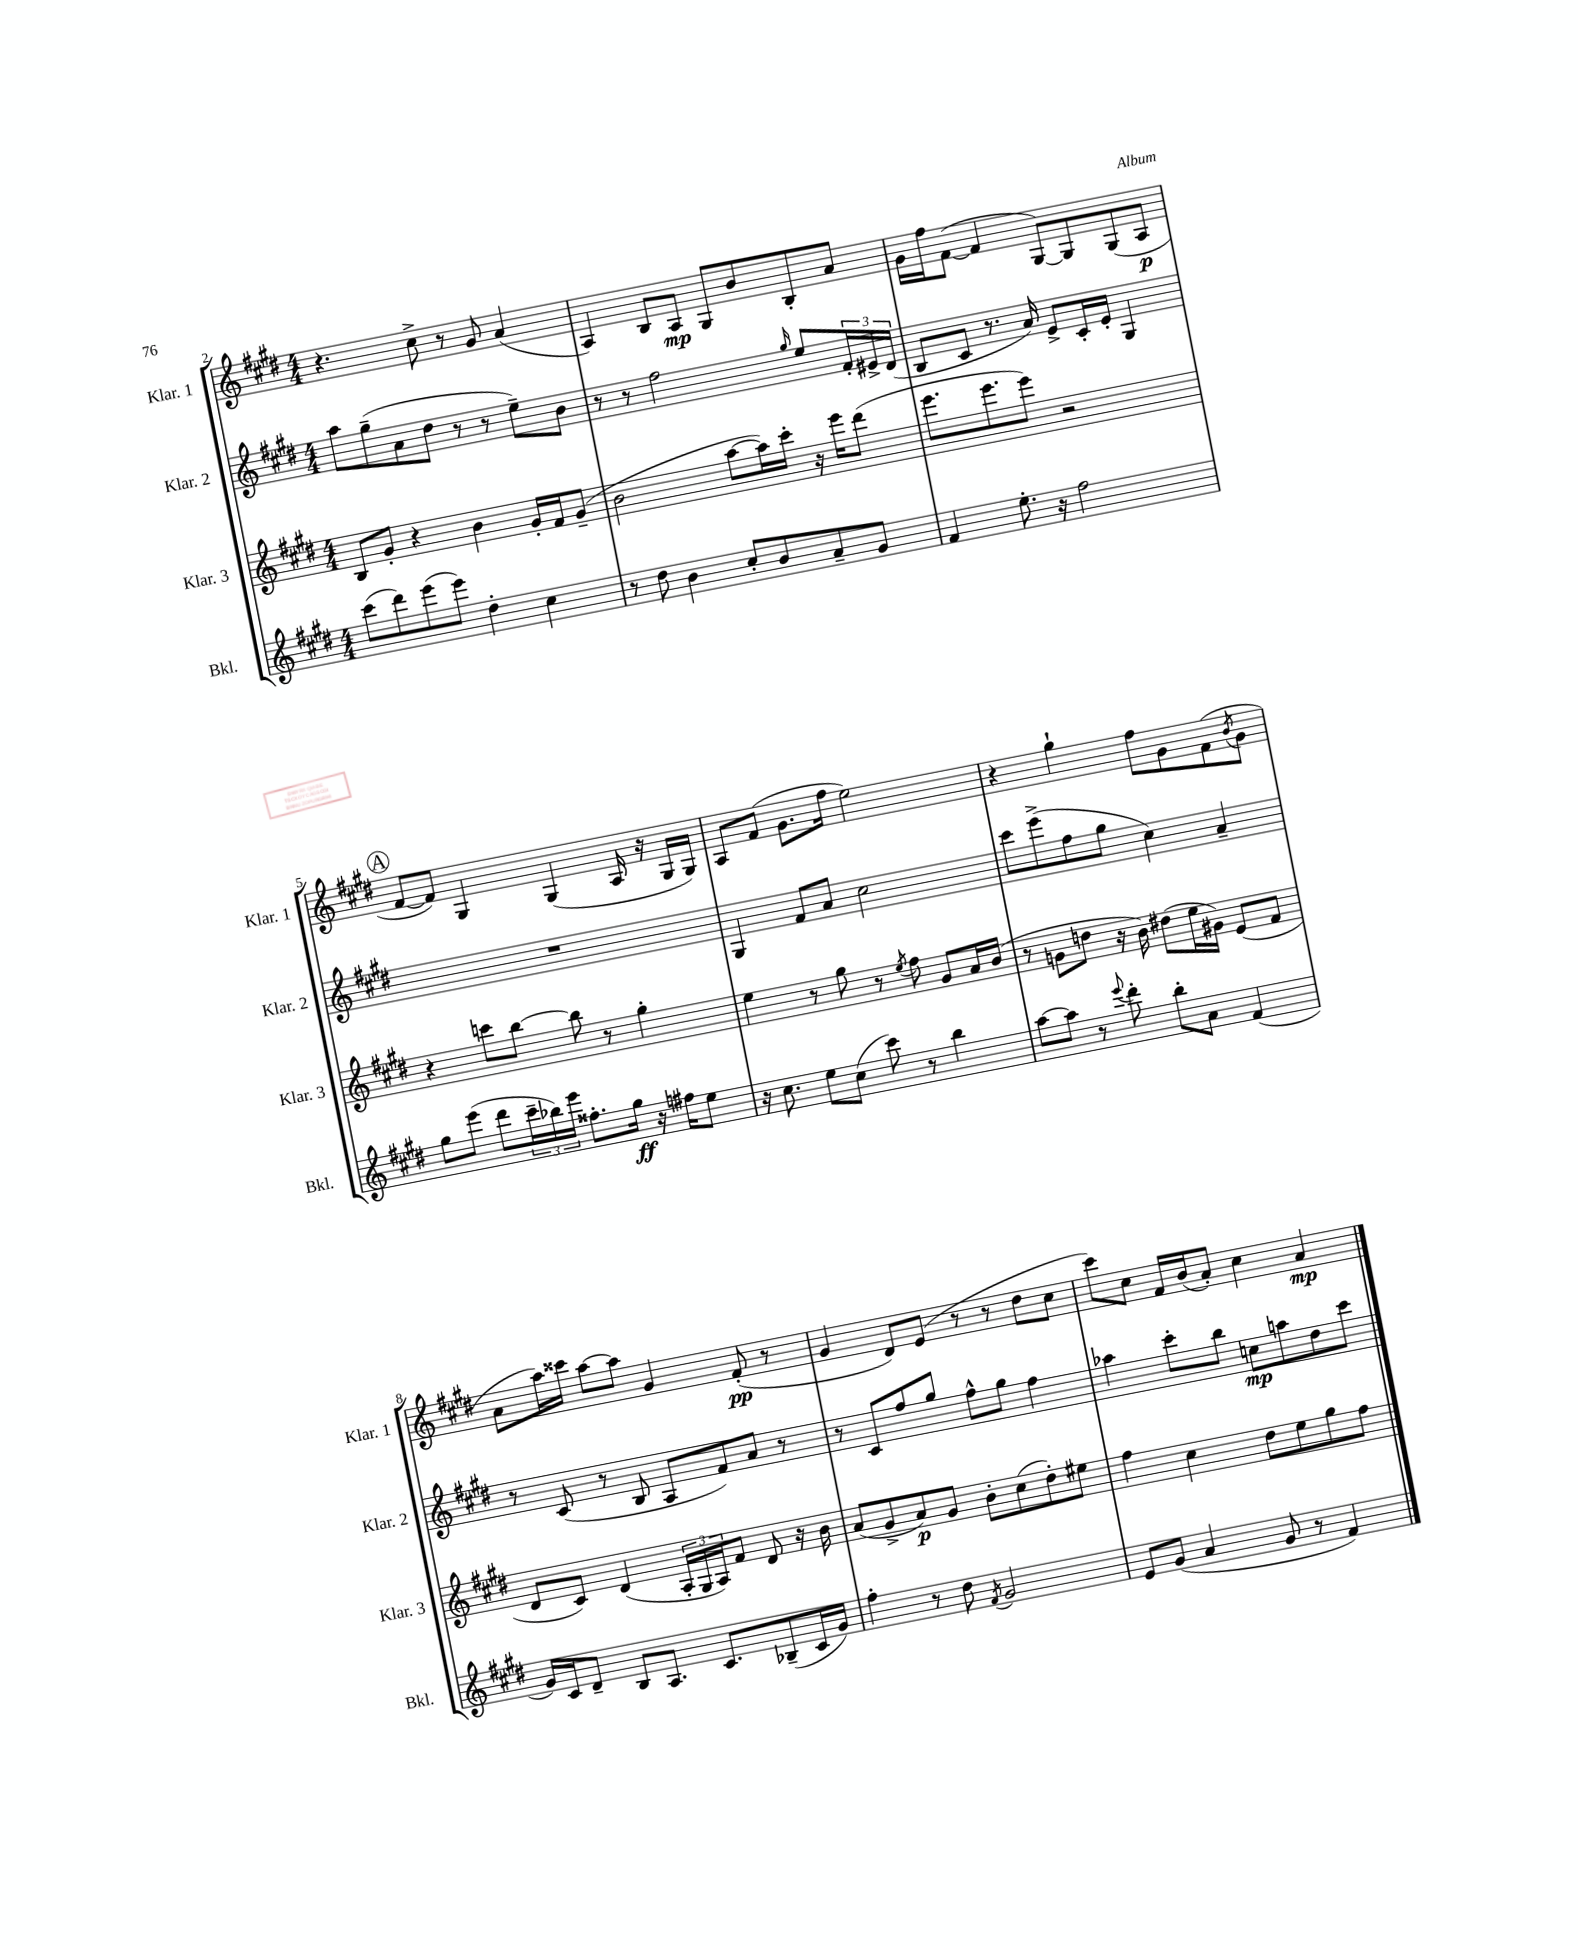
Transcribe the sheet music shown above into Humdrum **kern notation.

**kern	**kern	**kern	**kern
*staff4	*staff3	*staff2	*staff1
*clefG2	*clefG2	*clefG2	*clefG2
*k[f#c#g#d#]	*k[f#c#g#d#]	*k[f#c#g#d#]	*k[f#c#g#d#]
*M4/4	*M4/4	*M4/4	*M4/4
(8ccc#	8B	8aa	4.r
8ddd#)	8g#'	(8gg#~	.
(8eee	4r	8a	.
8eee)	.	8dd#	8cc#^
4dd#'	4b	8r	8r
.	.	8r	8g#
4cc#	16g#'	8ee~)	(4a
.	16f#	.	.
.	(8g#~	8b	.
=	=	=	=
8r	2b	8r	4A)
8dd#	.	8r	.
4b	.	2ff#	8B
.	.	.	8A
8cc#'	[8aa	.	8G#
8b	16aa])	.	8b
.	16ccc#'	.	.
.	.	16qqgg#	.
8a~	16r	8ee	8B'
.	16eee	.	.
8g#	(8ddd#	24f#'	8a
.	.	24e#^	.
.	.	(24d#	.
=	=	=	=
4f#	8.eee	8B	16g#
.	.	.	16ff#
.	.	8c#	([8f#
.	8.eee	.	.
8.ee'	.	8.r	4f#]
.	8eee)	.	.
16r	.	16a)	.
2ff#	2r	8e^	[8G#)
.	.	16c#'	8G#]
.	.	16e'	.
.	.	4G#	(8G#
.	.	.	8A
=	=	=	=
8gg#	4r	1r	[8f#
(8eee	.	.	8f#])
8ddd#	8ccc	.	4G#
24ccc#~	[8bb	.	.
24bb-)	.	.	.
24eee	.	.	.
8.ff##'	8bb]	.	(4G#
.	8r	.	.
16gg#	.	.	.
16r	4gg#'	.	16A
16ff#	.	.	16r
8ee	.	.	16G#
.	.	.	16G#)
=	=	=	=
16r	4ee	4G#	8A
8.cc#	.	.	.
.	.	.	(8f#
8ee	8r	8f#	8.g#
(8cc#	8gg#	8a	.
.	.	.	16ff#
8ccc#)	8r	2cc#	2ee)
.	8qee	.	.
8r	8ff#	.	.
4bb	8g#	.	.
.	16a	.	.
.	(16b	.	.
=	=	=	=
[8aa	8r	8ccc#	4r
8aa]	8g	(8eee^	.
8r	8dd	8ff#	4gg#`
8qqeee	.	.	.
8ddd#'	16r	8gg#	.
.	16b)	.	.
8bb'	(8dd#	4cc#)	8ff#
8a	16ee	.	8g#
.	16g#)	.	.
(4f#	(8e	4a~	(8f#
.	.	.	8qb
.	8f#	.	8g#
=	=	=	=
16g#)	8d#	8r	8a
16c#	.	.	.
8d#~	8c#)	(8c#	16aa)
.	.	.	16ccc##
8B	(4d#	8r	[8aa
8.A	.	8B	8aa]
.	24A'	8A	4g#
.	24G#	.	.
8.c#	.	.	.
.	24A)	.	.
.	8f#	8f#)	.
(8B-~	8d#	8a	(8f#'
16c#	16r	8r	8r
16g#)	16b	.	.
=	=	=	=
4ff#'	(8a	8r	4g#
.	8g#^	8c#	.
8r	8a)	8ff#	8d#)
8dd#	8g#	8gg#	(8e
8qf#	.	.	.
2g#	8b'	8ff#^^	8r
.	(8cc#	8gg#	8r
.	8dd#')	4ff#	8dd#
.	8ee#	.	8cc#
=	=	=	=
8e	4ff#	4aa-	8ccc#)
(8g#	.	.	8cc#
4a	4cc#	8ccc#'	16f#
.	.	.	(16b
.	.	8bb	8a')
8g#	8dd#	8cc	4cc#
8r	8ee	8aa	.
4f#)	8gg#	8dd#	4a
.	8ff#	8ccc#	.
==	==	==	==
*-	*-	*-	*-
